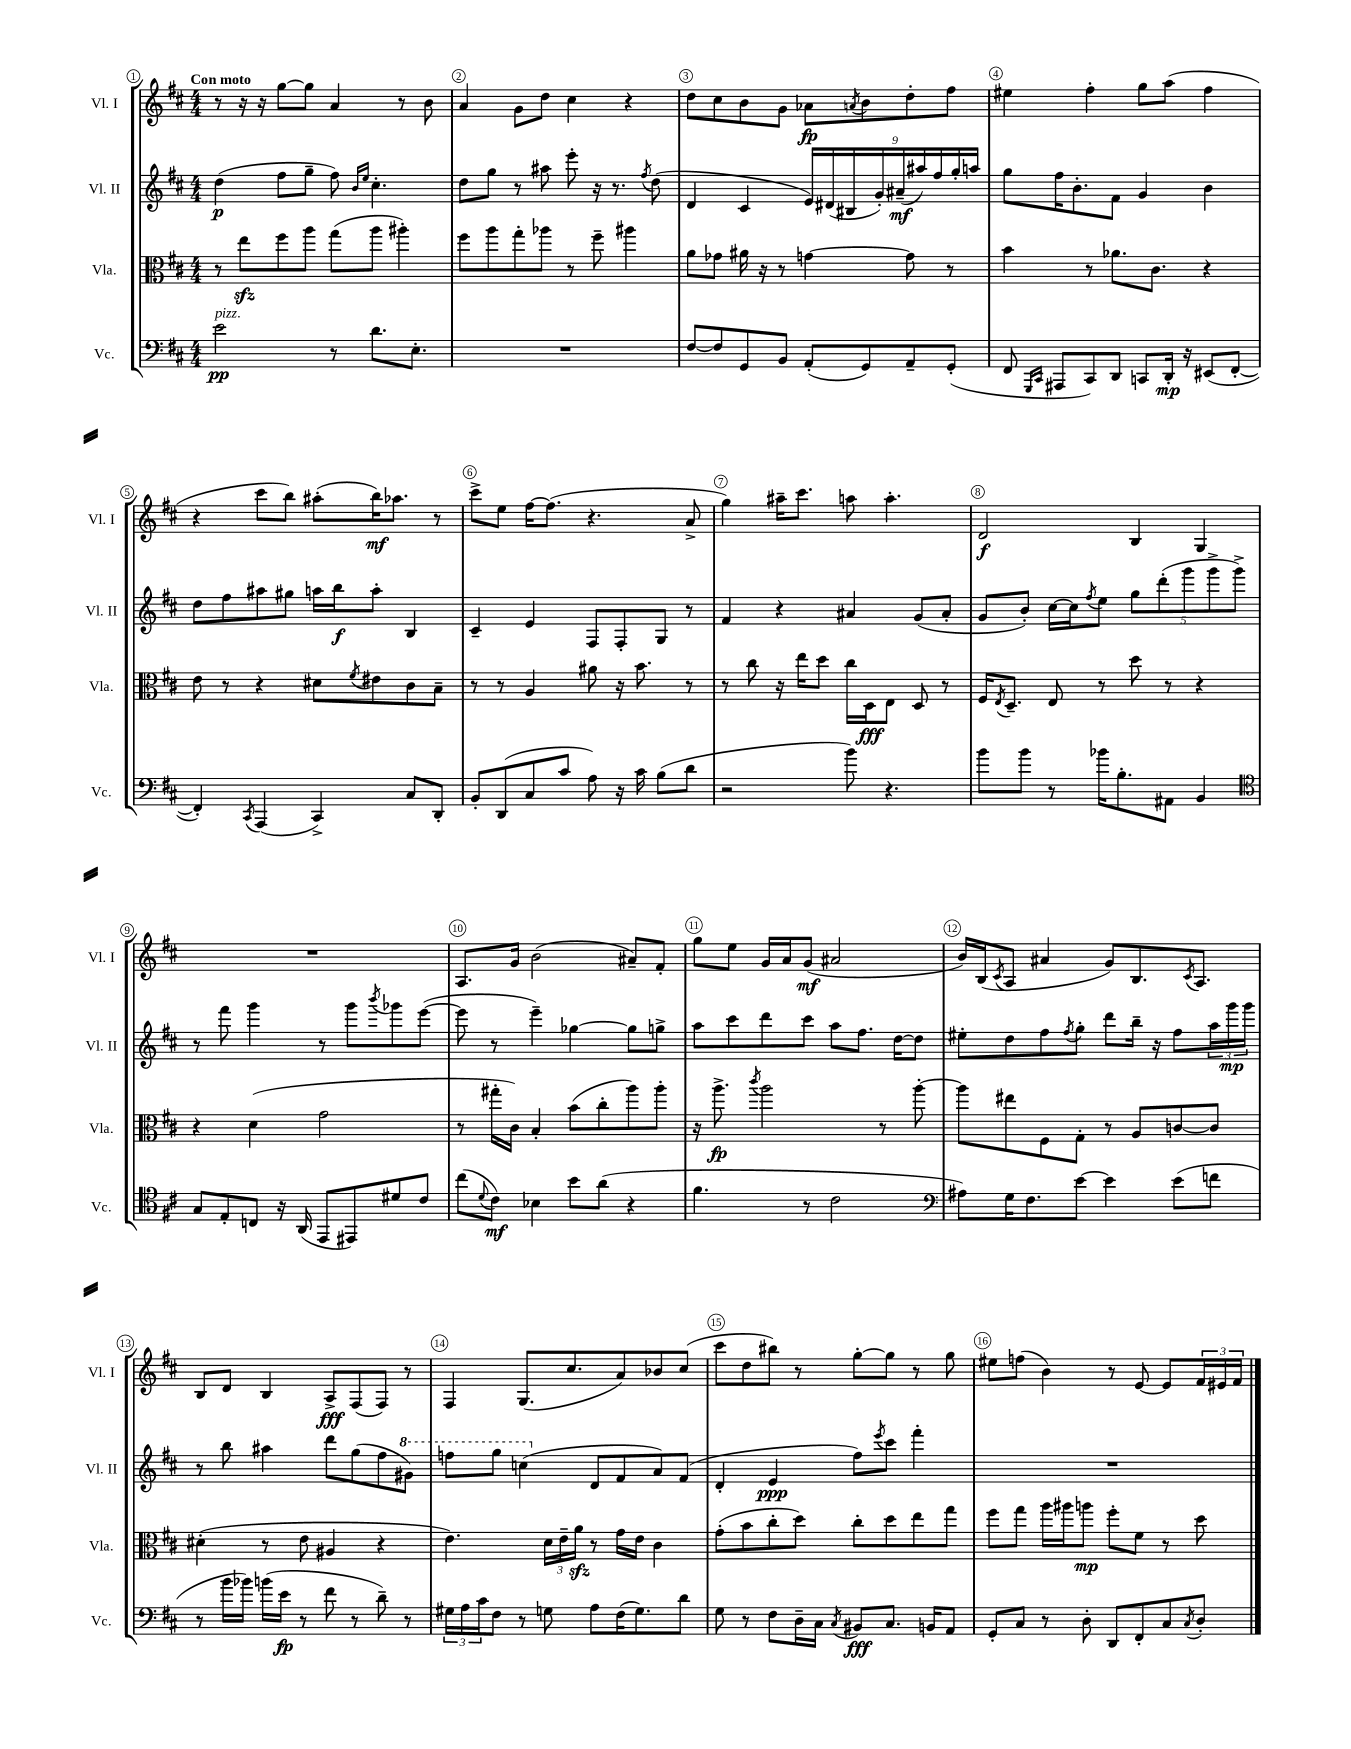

**kern	**dynam	**kern	**dynam	**kern	**dynam	**kern	**dynam
*part4	*part4	*part3	*part3	*part2	*part2	*part1	*part1
*staff4	*staff4	*staff3	*staff3	*staff2	*staff2	*staff1	*staff1
*I"Vc.	*	*I"Vla.	*	*I"Vl. II	*	*I"Vl. I	*
*I'Vc.	*	*I'Vla.	*	*I'Vl. II	*	*I'Vl. I	*
*clefF4	*	*clefC3	*	*clefG2	*	*clefG2	*
*k[f#c#]	*	*k[f#c#]	*	*k[f#c#]	*	*k[f#c#]	*
*M4/4	*	*M4/4	*	*M4/4	*	*M4/4	*
=1	=1	=1	=1	=1	=1	=1	=1
!	!	!	!	!	!	!LO:TX:a:B:t=Con moto	!
!LO:TX:a:i:t=pizz.	!	!	!	!	!	!	!
2e\	pp	8r	.	(4dd\	p	8r	.
.	.	8eezz\L	.	.	.	16r	.
.	.	.	.	.	.	16r	.
.	.	8ff#\	.	8ff#\L	.	[8gg\L	.
.	.	8aa\J	.	8gg~\J	.	8gg\J]	.
8r	.	(8gg\L	.	8ff#\)	.	4a/	.
.	.	.	.	16qqb/LL	.	.	.
.	.	.	.	16qqee/JJ	.	.	.
8.d\L	.	8aa\J	.	4.cc#'\	.	.	.
.	.	4aa#X'\)	.	.	.	8r	.
8.E'\J	.	.	.	.	.	.	.
.	.	.	.	.	.	8b\	.
=2	=2	=2	=2	=2	=2	=2	=2
1r	.	8ff#\L	.	8dd\L	.	4a/	.
.	.	8aa\	.	8gg\J	.	.	.
.	.	8gg'\	.	8r	.	8g\L	.
.	.	8aa-X\J	.	8aa#X\	.	8dd\J	.
.	.	8r	.	8eee'\	.	4cc#\	.
.	.	8ff#~\	.	16r	.	.	.
.	.	.	.	8.r	.	.	.
.	.	4aa#X\	.	.	.	4r	.
.	.	.	.	8qff#/	.	.	.
.	.	.	.	(8dd\	.	.	.
=3	=3	=3	=3	=3	=3	=3	=3
[8F#/L	.	8a\L	.	4d/	.	8dd\L	.
8F#/]	.	8g-X\J	.	.	.	8cc#\	.
8GG/	.	16a#X\	.	4c#/	.	8b\	.
.	.	16r	.	.	.	.	.
8BB/J	.	8r	.	.	.	8g\J	.
(8AA'/L	.	[4gn\	.	18e/LL)	.	8a-X\L	fp
.	.	.	.	(18d#X/	.	.	.
.	.	.	.	18B#X/	.	.	.
.	.	.	.	.	.	8qan/	.
8GG/)	.	.	.	.	.	8b\	.
.	.	.	.	18g'/)	.	.	.
.	.	.	.	(18a#X~/	mf	.	.
8AA~/	.	8g\]	.	.	.	8dd'\	.
.	.	.	.	18aa#X/)	.	.	.
.	.	.	.	18ff#/	.	.	.
(8GG'/J	.	8r	.	.	.	8ff#\J	.
.	.	.	.	18gg'/	.	.	.
.	.	.	.	18aan/JJ	.	.	.
=4	=4	=4	=4	=4	=4	=4	=4
8FF#/	.	4b\	.	8gg\L	.	4ee#X\	.
16qqGGG/LL	.	.	.	.	.	.	.
16qqCC#/JJ	.	.	.	.	.	.	.
8AAA#X/L	.	.	.	16ff#\K	.	.	.
.	.	.	.	8.b'\	.	.	.
8CC#/)	.	8r	.	.	.	4ff#'\	.
8DD/J	.	8.a-X\L	.	8f#\J	.	.	.
8CCn/L	.	.	.	4g/	.	8gg\L	.
.	.	8.c#\J	.	.	.	.	.
16DD'/Jk	mp	.	.	.	.	(8aa\J	.
16r	.	.	.	.	.	.	.
(8EE#X/L	.	4r	.	4b\	.	4ff#\	.
[8FF#'/J	.	.	.	.	.	.	.
!!LO:LB:g=z
=5	=5	=5	=5	=5	=5	=5	=5
4FF#'/])	.	8e\	.	8dd\L	.	4r	.
.	.	8r	.	8ff#\	.	.	.
8qCC#/	.	.	.	.	.	.	.
(4AAA/	.	4r	.	8aa#X\	.	8ccc#\L	.
.	.	.	.	8gg#X\J	.	8bb\J)	.
4CC#^/)	.	8d#X\L	.	16aan\LL	.	(8aa#X'\L	.
.	.	.	.	16bb\J	f	.	.
.	.	8qf#/	.	.	.	.	.
.	.	8e#X\	.	8aa'\J	.	16bb\K)	mf
.	.	.	.	.	.	8.aa-X\J	.
8C#/L	.	8c#\	.	4B/	.	.	.
8DD'/J	.	8B~\J	.	.	.	8r	.
=6	=6	=6	=6	=6	=6	=6	=6
8BB'/L	.	8r	.	4c#~/	.	8ccc#^\L	.
(8DD/	.	8r	.	.	.	8ee\J	.
8C#/	.	4A/	.	4e/	.	[16ff#\KL	.
.	.	.	.	.	.	(8.ff#\J]	.
8c#/J	.	.	.	.	.	.	.
8A\)	.	8a#X\	.	8F#/L	.	4.r	.
16r	.	16r	.	8F#'/	.	.	.
16c#\	.	8.b\	.	.	.	.	.
(8B\L	.	.	.	8G/J	.	.	.
8d\J	.	8r	.	8r	.	8a^/	.
=7	=7	=7	=7	=7	=7	=7	=7
2r	.	8r	.	4f#/	.	4gg\)	.
.	.	8cc#\	.	.	.	.	.
.	.	16r	.	4r	.	16aa#X~\KL	.
.	.	16ee\KL	.	.	.	8.ccc#\J	.
.	.	8dd\J	.	.	.	.	.
8b\)	.	16cc#\LL	.	4a#X/	.	8aan\	.
.	.	16D\J	fff	.	.	.	.
4.r	.	8E\J	.	.	.	4.aa'\	.
.	.	8D/	.	(8g/L	.	.	.
.	.	8r	.	8a#'/J	.	.	.
=8	=8	=8	=8	=8	=8	=8	=8
8b\L	.	16F#/KL	.	8g/L	.	2d/	f
.	.	8qE/	.	.	.	.	.
.	.	8.D~/J	.	.	.	.	.
8b\J	.	.	.	8b'/J)	.	.	.
8r	.	8E/	.	[16cc#\LL	.	.	.
.	.	.	.	16cc#\J]	.	.	.
.	.	.	.	8qff#/	.	.	.
16b-X\KL	.	8r	.	8ee\J	.	.	.
8.B'\	.	.	.	.	.	.	.
.	.	8dd\	.	10gg\L	.	4B/	.
.	.	.	.	(10ddd'\	.	.	.
8AA#X\J	.	8r	.	.	.	.	.
.	.	.	.	10ggg\	.	.	.
4BB/	.	4r	.	.	.	4G/	.
.	.	.	.	10ggg^\	.	.	.
.	.	.	.	10ggg^\J)	.	.	.
!!LO:LB:g=z
=9	=9	=9	=9	=9	=9	=9	=9
*clefC4	*	*	*	*	*	*	*
8G/L	.	4r	.	8r	.	1r	.
8E'/	.	.	.	8fff#\	.	.	.
8Cn/J	.	(4d\	.	4ggg\	.	.	.
16r	.	.	.	.	.	.	.
(16AA/	.	.	.	.	.	.	.
8EE/L	.	2g\	.	8r	.	.	.
8EE#X/)	.	.	.	8ggg\L	.	.	.
.	.	.	.	8qbbb/	.	.	.
8d#X/	.	.	.	8ggg-X\	.	.	.
8c#/J	.	.	.	([8eee\J	.	.	.
=10	=10	=10	=10	=10	=10	=10	=10
(8cc#\L	.	8r	.	8eee\]	.	8.A/L	.
8qqd/	.	.	.	.	.	.	.
8c#\J)	mf	16gg#X'\LL	.	8r	.	.	.
.	.	16c#\JJ)	.	.	.	16g/Jk	.
4B-X\	.	4B'/	.	4eee~\)	.	(2b\	.
8b\L	.	(8b\L	.	[4gg-X\	.	.	.
(8a\J	.	8cc#'\	.	.	.	.	.
4r	.	8aa\)	.	8gg-\L]	.	8a#X~/L)	.
.	.	8aa'\J	.	8ggn^\J	.	8f#'/J	.
=11	=11	=11	=11	=11	=11	=11	=11
4.f#\	.	16r	.	8aa\L	.	8gg\L	.
.	.	8.aa^\	fp	.	.	.	.
.	.	.	.	8ccc#\	.	8ee\J	.
.	.	8qccc#/	.	.	.	.	.
.	.	2aa\	.	8ddd\	.	16g/LL	.
.	.	.	.	.	.	16a/J	.
8r	.	.	.	8ccc#\J	.	(8g/J	mf
2c#\	.	.	.	8aa\L	.	2a#X/	.
.	.	.	.	8.ff#\J	.	.	.
.	.	8r	.	.	.	.	.
.	.	.	.	[16dd\KL	.	.	.
.	.	[8aa'\	.	8dd\J]	.	.	.
=12	=12	=12	=12	=12	=12	=12	=12
*clefF4	*	*	*	*	*	*	*
8A#X\L)	.	8aa\L]	.	8ee#X'\L	.	16b/LL)	.
.	.	.	.	.	.	(16B/J	.
.	.	.	.	.	.	8qc#/	.
16G\K	.	8ee#X\	.	8dd\	.	8A/J	.
8.F#\	.	.	.	.	.	.	.
.	.	8F#\	.	8ff#\	.	4a#X/	.
.	.	.	.	8qff#/	.	.	.
[8e\J	.	8G'\J	.	8gg'\J	.	.	.
4e\]	.	8r	.	8ddd\L	.	8g/L)	.
.	.	8A/L	.	16bb~\Jk	.	8.B/	.
.	.	.	.	16r	.	.	.
(8e\L	.	[8cn/	.	8ff#\L	.	.	.
.	.	.	.	.	.	8qc#/	.
.	.	.	.	.	.	8.A/J	.
8fn\J	.	8c/J]	.	24aa\L	.	.	.
.	.	.	.	24ggg\	mp	.	.
.	.	.	.	24ggg\JJ	.	.	.
!!LO:LB:g=z
=13	=13	=13	=13	=13	=13	=13	=13
8r	.	(4d#X'\	.	8r	.	8B/L	.
16b\LL	.	.	.	8bb\	.	8d/J	.
16b-X\JJ)	.	.	.	.	.	.	.
(16bn\LL	.	8r	.	4aa#X\	.	4B/	.
16e\JJ	fp	.	.	.	.	.	.
8r	.	8e\	.	.	.	.	.
8f#\	.	4A#X/	.	8ddd\L	.	8A^/L	fff
8r	.	.	.	(8gg\	.	(8F#/	.
8d~\)	.	4r	.	8ff#\	.	8F#/J)	.
*	*	*	*	*8va	*	*	*
8r	.	.	.	8gg#X\J)	.	8r	.
=14	=14	=14	=14	=14	=14	=14	=14
24G#X\LL	.	4.e\)	.	8fffn\L	.	4F#/	.
24A\	.	.	.	.	.	.	.
24c#\J	.	.	.	.	.	.	.
8F#\J	.	.	.	8ggg\J	.	.	.
8r	.	.	.	(4cccn\	.	(8.G/L	.
8Gn\	.	24d\LL	.	.	.	.	.
.	.	24e~\	.	.	.	.	.
.	.	.	.	.	.	8.cc#/	.
.	.	24azz\JJ	.	.	.	.	.
*	*	*	*	*X8va	*	*	*
8A\L	.	8r	.	8d/L	.	.	.
(16F#\K	.	16g\LL	.	8f#/	.	8a/)	.
8.G\)	.	16e\JJ	.	.	.	.	.
.	.	4c#\	.	8a/)	.	8b-X/	.
8d\J	.	.	.	(8f#/J	.	(8cc#/J	.
=15	=15	=15	=15	=15	=15	=15	=15
8G\	.	(8g'\L	.	4d'/	.	8ccc#\L	.
8r	.	8b\	.	.	.	8dd\	.
8F#\L	.	8cc#'\	.	4e/	ppp	8bb#X\J)	.
16D~\L	.	8dd\J)	.	.	.	8r	.
16C#\JJ	.	.	.	.	.	.	.
8qC#/	.	.	.	.	.	.	.
8BB#X/L	fff	8cc#'\L	.	8ff#\L)	.	[8gg'\L	.
.	.	.	.	8qeee/	.	.	.
8.C#/J	.	8dd\	.	8ccc#\J	.	8gg\J]	.
.	.	8ee\	.	4fff#'\	.	8r	.
16BBn/KL	.	.	.	.	.	.	.
8AA/J	.	8gg\J	.	.	.	8gg\	.
=16	=16	=16	=16	=16	=16	=16	=16
8GG'/L	.	8ff#\L	.	1r	.	8ee#X\L	.
8C#/J	.	8gg\J	.	.	.	(8ffn\J	.
8r	.	16aa\LL	.	.	.	4b\)	.
.	.	16aa#X\J	.	.	.	.	.
8D'\	.	8aan\J	mp	.	.	.	.
8DD/L	.	8ff#'\L	.	.	.	8r	.
8FF#'/	.	8f#\J	.	.	.	[8e/	.
8C#/	.	8r	.	.	.	8e/L]	.
8qC#/	.	.	.	.	.	.	.
8D'/J	.	8dd\	.	.	.	24f#/L	.
.	.	.	.	.	.	24e#X/	.
.	.	.	.	.	.	24f#/JJ	.
==	==	==	==	==	==	==	==
*-	*-	*-	*-	*-	*-	*-	*-
